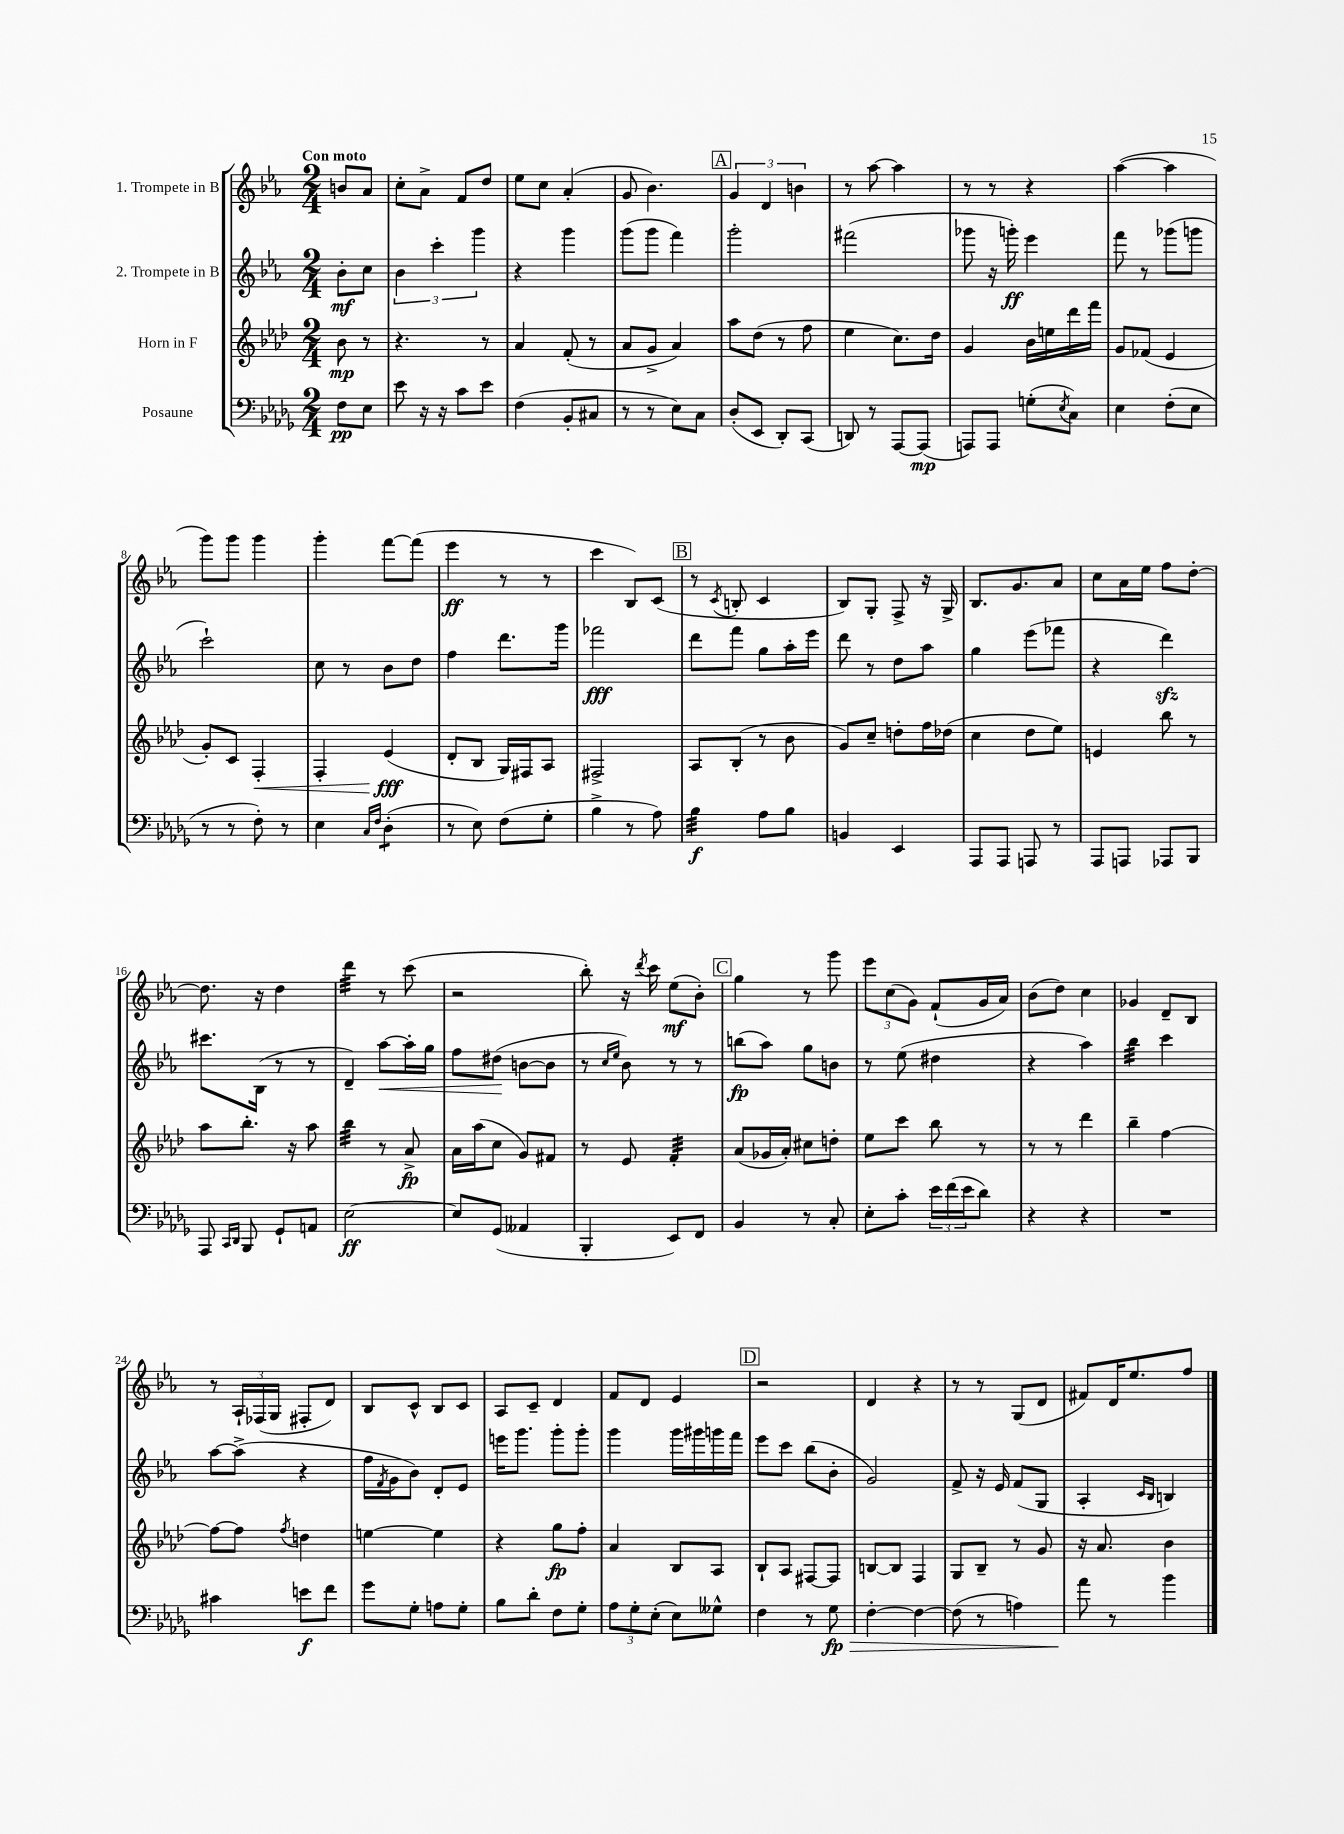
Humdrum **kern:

**kern	**kern	**kern	**kern
*staff4	*staff3	*staff2	*staff1
*clefF4	*clefG2	*clefG2	*clefG2
*k[b-e-a-d-g-]	*k[b-e-a-d-]	*k[b-e-a-]	*k[b-e-a-]
*M2/4	*M2/4	*M2/4	*M2/4
8F	8b-	8b-'	8b
8E-	8r	8cc	8a-
=	=	=	=
8e-	4.r	6b-	8cc'
16r	.	.	8a-^
.	.	6ccc'	.
16r	.	.	.
8c	.	.	8f
.	.	6ggg	.
8e-	8r	.	8dd
=	=	=	=
(4F	4a-	4r	8ee-
.	.	.	8cc
8BB-'	(8f'	4ggg	(4a-'
8C#	8r	.	.
=	=	=	=
8r	8a-	(8ggg	8g
8r	8g^	8ggg	4.b-)
8E-)	4a-)	4fff)	.
8C	.	.	.
=	=	=	=
(8D-'	8aa-	2ggg'	6g
8EE-	(8dd-	.	.
.	.	.	6d
8DD-')	8r	.	.
.	.	.	6b
(8CC	8ff	.	.
=	=	=	=
8DD)	4ee-	(2fff#	8r
8r	.	.	[8aa-
[8AAA-	8.cc)	.	4aa-]
(8AAA-]	.	.	.
.	16dd-	.	.
=	=	=	=
8AAA)	4g	8ggg-	8r
8AAA	.	16r	8r
.	.	16ggg')	.
(8G'	16b-	4eee-	4r
.	16ee	.	.
8qE-	.	.	.
8C)	16ddd-	.	.
.	16fff	.	.
=	=	=	=
4E-	8g	8fff	([4aa-
.	(8f-	8r	.
(8F'	4e-	(8ggg-	4aa-]
8E-	.	8ggg	.
=	=	=	=
8r	8g')	2ccc`)	8ggg)
8r	8c	.	8ggg
8F')	4F'	.	4ggg
8r	.	.	.
=	=	=	=
4E-	4F'	8cc	4ggg'
.	.	8r	.
16qqC	.	.	.
16qqF	.	.	.
(4D-'	(4e-	8b-	[8fff
.	.	8dd	(8fff]
=	=	=	=
8r	8d-'	4ff	4eee-
8E-)	8B-	.	.
(8F	16G)	8.ddd	8r
.	16F#	.	.
8G-'	8A-	.	8r
.	.	16ggg	.
=	=	=	=
4B-^	2F#^	2fff-	4ccc
8r	.	.	8B-)
8A-)	.	.	(8c
=	=	=	=
4B-	8A-	8ddd	8r
.	.	.	8qc
.	(8B-'	8fff	8B'
8A-	8r	8gg	4c
8B-	8b-	16aa-'	.
.	.	16eee-	.
=	=	=	=
4BB	8g)	8ddd	8B-)
.	8cc~	8r	8G'
4EE-	8dd'	8dd	8F^
.	16ff	8aa-	16r
.	(16dd-	.	16G^
=	=	=	=
8AAA-	4cc	4gg	8.B-
8AAA-	.	.	.
.	.	.	8.g
8AAA	8dd-	(8eee-	.
8r	8ee-)	8fff-	8a-
=	=	=	=
8AAA-	4e	4r	8cc
8AAA	.	.	16a-
.	.	.	16ee-
8AAA-	8bb-	4ddd)	8ff
8BBB-	8r	.	[8dd'
=	=	=	=
8AAA-	8aa-	8.ccc#	8.dd]
16qqCC	.	.	.
16qqDD-	.	.	.
8BBB-	8.bb-'	.	.
.	.	(16B-	16r
8GG-`	.	8r	4dd
.	16r	.	.
8AA	8aa-	8r	.
=	=	=	=
[2E-	4bb-	4d~)	4ddd
.	8r	[8aa-	8r
.	8a-^	16aa-']	(8ccc
.	.	16gg	.
=	=	=	=
8E-]	16a-	8ff	2r
.	(16aa-	.	.
(8GG-	8cc	(8dd#	.
4AA--	8g)	[8b	.
.	8f#	8b]	.
=	=	=	=
4BBB-'	8r	8r	8bb-')
.	.	16qqcc	.
.	.	16qqee-	.
.	8e-	8b-)	16r
.	.	.	8qddd
.	.	.	16ccc
8EE-)	4f'	8r	(8ee-
8FF	.	8r	8b-')
=	=	=	=
4BB-	(8a-	(8bb	4gg
.	16g-	8aa-)	.
.	16a-')	.	.
8r	8cc#	8gg	8r
8C'	8dd'	8b	8ggg
=	=	=	=
8E-'	8ee-	8r	12eee-
.	.	.	(12cc
8c'	8ccc	(8ee-	.
.	.	.	12g)
24e-	8bb-	4dd#	(8f`
(24f	.	.	.
24e-	.	.	.
8d-)	8r	.	16g
.	.	.	16a-)
=	=	=	=
4r	8r	4r	(8b-
.	8r	.	8dd)
4r	4ddd-	4aa-)	4cc
=	=	=	=
2r	4bb-~	4bb-	4g-
.	[4ff	4ccc	8d~
.	.	.	8B-
=	=	=	=
4c#	8ff_	[8aa-	8r
.	8ff]	(8aa-^]	24A-`
.	.	.	(24F-
.	.	.	24G
.	8qff	.	.
8e	4dd	4r	8F#'
8f	.	.	8d)
=	=	=	=
8g-	[4ee	16ff	8B-
.	.	8qf	.
.	.	16g	.
8G-'	.	8b-)	8c^^
8A	4ee]	8d'	8B-
8G-'	.	8e-	8c
=	=	=	=
8B-	4r	16eee	8A-
.	.	8.ggg	.
8d-'	.	.	8c~
8F	8gg	8ggg'	4d
8G-'	8ff'	8ggg'	.
=	=	=	=
12A-	4a-	4ggg	8f
12G-'	.	.	.
.	.	.	8d
(12E-'	.	.	.
8E-)	8B-	16ggg	4e-
.	.	16ggg#	.
8G--^^	8A-	16ggg	.
.	.	16fff	.
=	=	=	=
4F	8B-`	8eee-	2r
.	8A-	8ccc	.
8r	[8F#	(8bb-	.
8G-	8F#]	8b-'	.
=	=	=	=
[4F'	[8B	2g)	4d
.	8B]	.	.
4F_	4F	.	4r
=	=	=	=
(8F]	8G	8f^	8r
8r	8B-~	16r	8r
.	.	16e-	.
4A)	8r	(8f	(8G
.	8g	8G	8d
=	=	=	=
8a-	16r	4A-'	8f#)
.	8.a-	.	.
8r	.	.	16d
.	.	.	8.ee-
.	.	16qqc	.
.	.	16qqB-	.
4b-	4b-	4B)	.
.	.	.	8ff
==	==	==	==
*-	*-	*-	*-
